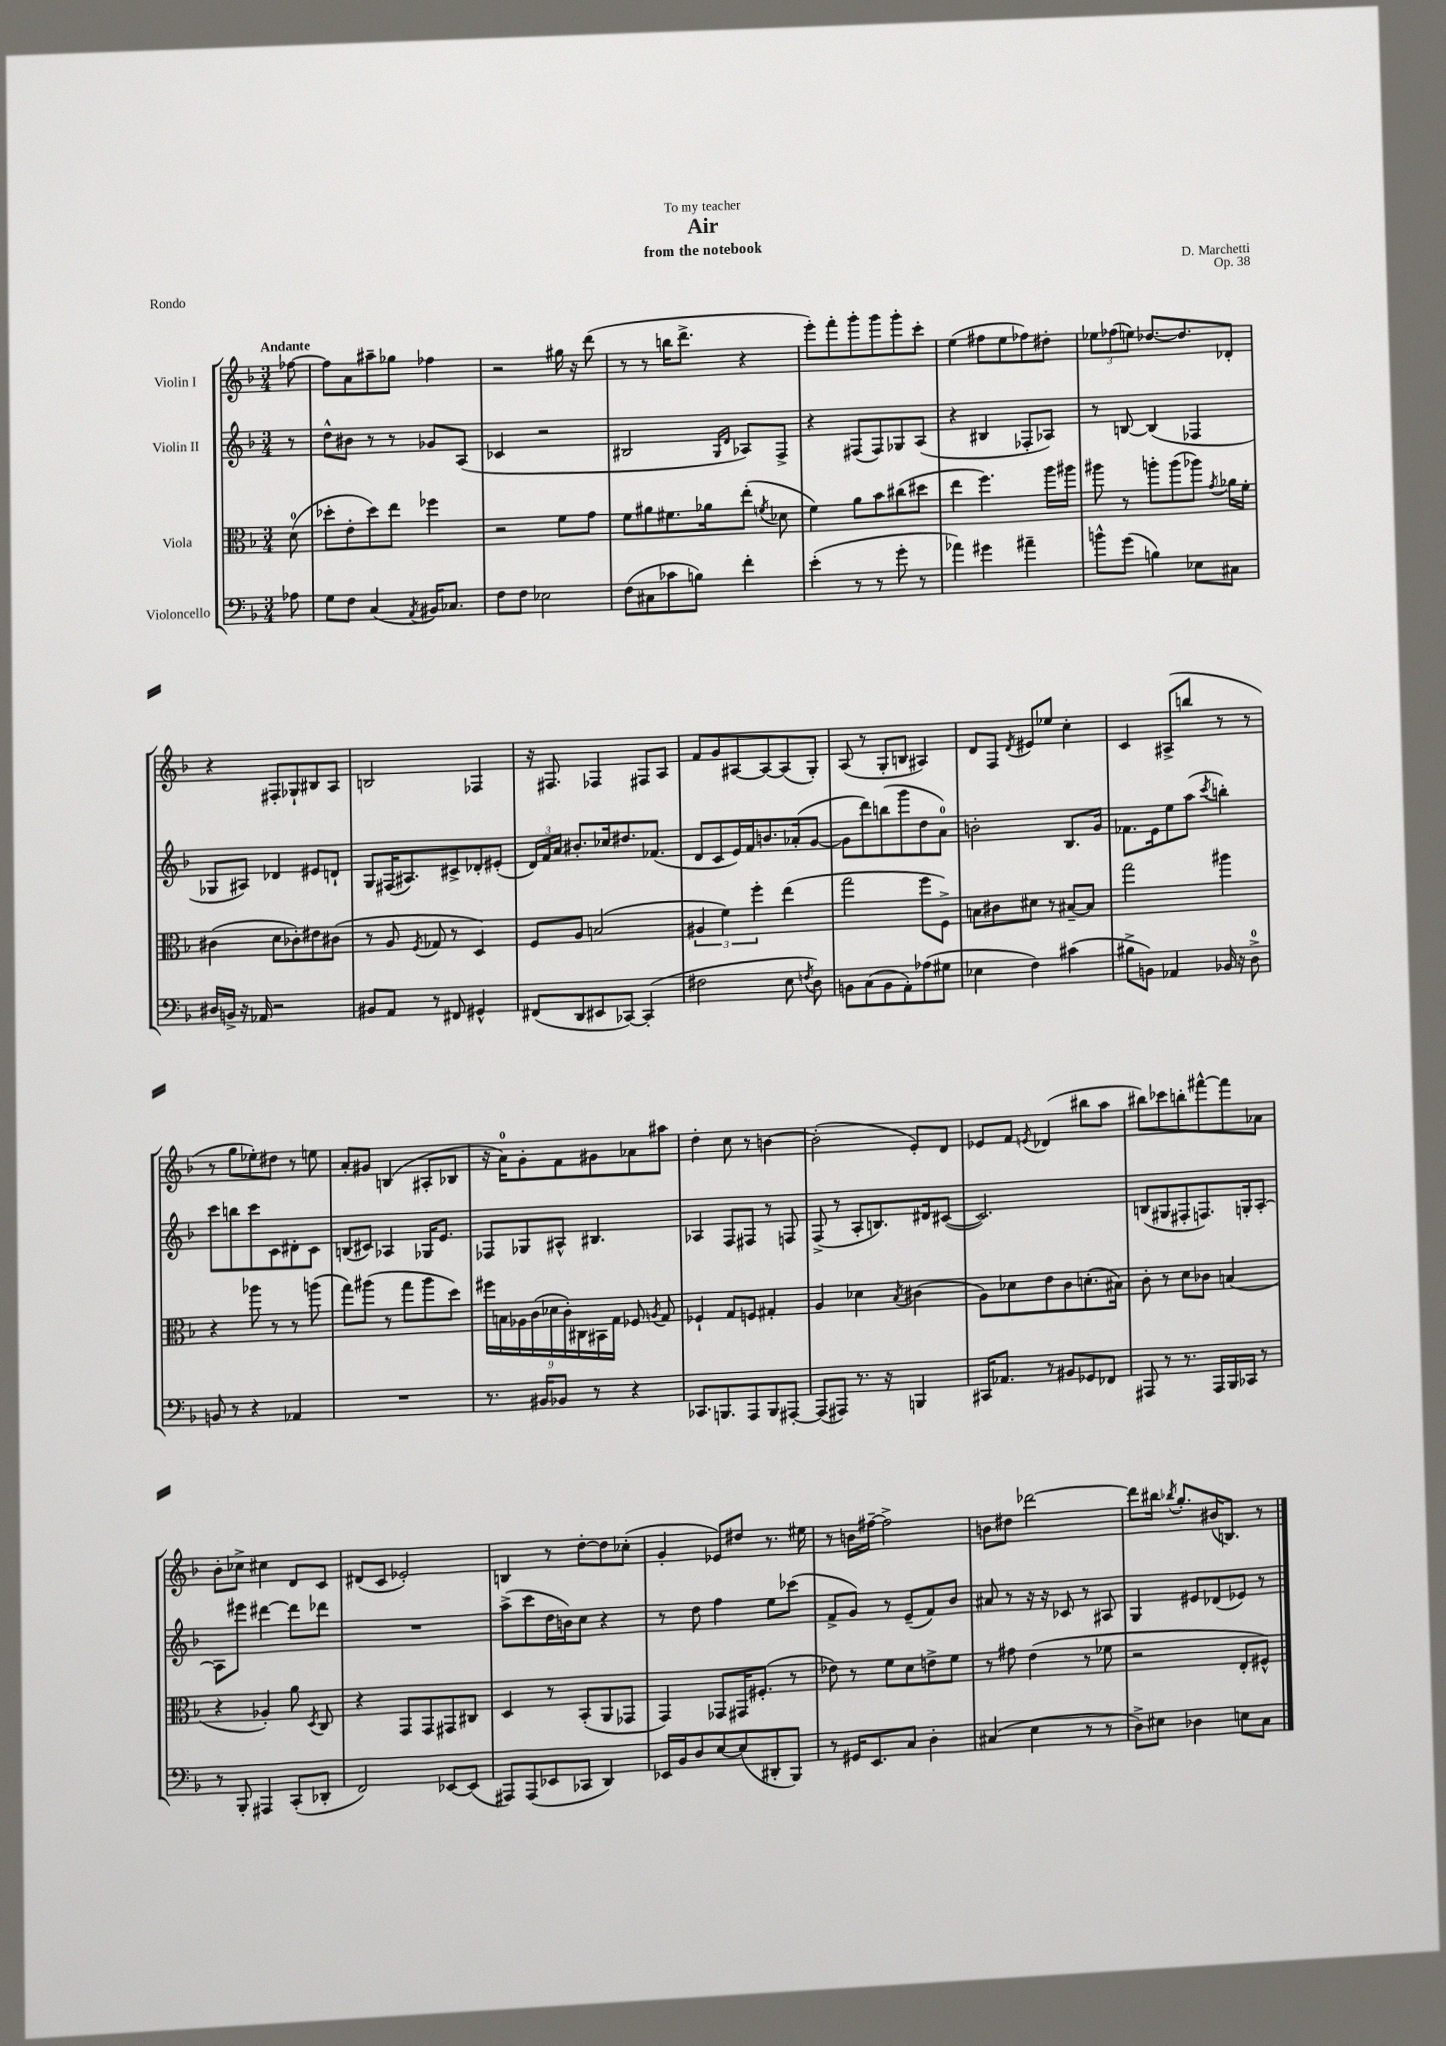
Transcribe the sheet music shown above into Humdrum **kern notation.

**kern	**kern	**kern	**kern
*part4	*part3	*part2	*part1
*staff4	*staff3	*staff2	*staff1
*I"Violoncello	*I"Viola	*I"Violin II	*I"Violin I
*clefF4	*clefC3	*clefG2	*clefG2
*k[b-]	*k[b-]	*k[b-]	*k[b-]
*M3/4	*M3/4	*M3/4	*M3/4
=	=	=	=
!	!	!	!LO:TX:a:B:t=Andante
8A-X\	(8d\	8r	[8ff-X\
=1	=1	=1	=1
8G\L	8dd-X'\L	8dd^^\L	8ff-\L]
8F\J	8e'\	8b#X\J	8a\
(4C/	8dd-\)	8r	8aa#X~\
.	8ee\J	8r	8gg-X\J
8qAA/	.	.	.
16BB#X/KL)	4ff-X\	8g-X/L	4ff-X\
8.C-X/J	.	.	.
.	.	(8A/J	.
=2	=2	=2	=2
8F\L	2r	4c-X/	2r
8F\J	.	.	.
2E-X\	.	2r	.
.	8f\L	.	16gg#X\
.	.	.	16r
.	8g\J	.	(8ddd\
=3	=3	=3	=3
(8F\L	8f\L	2B#X/	8r
8C#X\	8a#X\	.	8r
8c-X\	8.f#X\	.	16bbn\KL
.	.	.	8.ddd^\J
8Bn\J)	.	.	.
.	16a-X\k	.	.
.	.	16qqG/LL	.
.	.	16qqd/JJ	.
4f'\	(8ee'\J	8A-X/L)	4r
.	8qfn/	.	.
.	8d-X\	8F^/J	.
=4	=4	=4	=4
(4e'\	4f\)	4r	8eee'\L)
.	.	.	8fff'\
8r	8a\L	(8F#X/L	8ggg'\
8r	8b-\	8F#/)	8ggg\
8g'\	(8cc#X\	8G-X/	8ggg'\
8r	8dd#X\J	(8A/J	8ccc'\J
=5	=5	=5	=5
4a-X\)	4ee\	4r	(4ee\
4g#X\	4.ff\)	4B#X/	8ff#X\L
.	.	.	8ee\
4a#X~\	.	8F-X'/L	8ff-X\)
.	16aa\LL	8A-X/J)	8dd#X'\J
.	16aa#X\JJ	.	.
=6	=6	=6	=6
8bn^^\L	8aa#X\	8r	12ee-X\L
.	.	.	(12ff-X\
(8g\J	8r	[8Bn/	.
.	.	.	12een\J)
4Bn\)	8aan'\L	(4B/]	[8.dd-X/L
.	(8aa\	.	.
.	.	.	8.dd-/]
8E-X\L	8aa-X\J)	4F-X/	.
.	8qg/	.	.
8C#X\J	16a-X\LL	.	8d-X'/J
.	16f'\JJ	.	.
!!LO:LB:g=z
=7	=7	=7	=7
16D#X/LL	(4c#X\	8G-X/L	4r
16BBn^/JJ	.	.	.
16r	.	8A#X/J)	.
16AA-X/	.	.	.
2r	8d\L	4d-X/	8F#X'/L
.	8c-X'\)	.	8G-X`/
.	8e#X\	8e#X/L	8B#X/
.	(8c#X\J	8dn`/J	8A/J
=8	=8	=8	=8
8BB#X/L	8r	8G/L	2Bn/
8AA/J	8A/	(16F#X/K	.
.	.	8.A#X/)	.
.	8qF/	.	.
8r	8G-X/	.	.
8FF#X/	8r	8c#X^/	.
4GG#X^^/	4D/)	8d-X'/	4F-X/
.	.	(8e#X'/J	.
=9	=9	=9	=9
(8FF#X/L	8F/L	24d/LL)	16r
.	.	24f/	.
.	.	.	8.F#X/
.	.	24a/JJ	.
8DD/	8A/J	8.b#X'/L	.
8EE#X/	(2Bn/	.	4F-X/
.	.	16cc-X/k	.
[8CC-X/J)	.	8.dd#X/	.
(4CC-'/]	.	.	8F#X/L
.	.	(8.f-X/J	.
.	.	.	8A/J
=10	=10	=10	=10
2F#X\	6A#X/	8d/L	8f/L
.	.	8c/	8g/
.	6f\)	.	.
.	.	16e/L)	[8A#X/
.	.	16f/J	.
.	6ff'\	.	.
.	.	8.bn/	8A#/_
8E\	(4ee\	.	(8A#/]
.	.	(16a-X'/k	.
8qFn/	.	.	.
8D\)	.	[8g/J	8G'/J)
=11	=11	=11	=11
8BBn\L	2gg\	8g\L]	(8A/
(8C\	.	8ddd\)	8r
8BB\	.	(8bbn\	8G'/L
8AA'\)	.	8ggg\	8Bn/J
(8A-X\	8ff\L	8dd\	4A#X/)
8G#X\J	8F^\J)	8a\J)	.
=12	=12	=12	=12
4E-X\	8Bn\L	2bn'\	8d/L
.	8c#X\	.	8F/J
.	.	.	8qd/
4F\)	8d#X\J	.	8e#X/L
.	8r	.	8ee-X/J
(4c#X\	[8B#X~/L	8.B-/L	4cc'\
.	8B#/J]	.	.
.	.	16g/Jk	.
=13	=13	=13	=13
8B#X^\L	2gg\	8.f-X\L	4c/
8BBn\J)	.	.	.
.	.	16e\k	.
4AA-X/	.	8ee\	(8A#X^/L
.	.	(8aa\J	8bbn/J
.	.	8qccc/	.
16BB-X/	4aa#X\	4bbn'\)	8r
16r	.	.	.
8D^\	.	.	8r
!!LO:LB:g=z
=14	=14	=14	=14
8BBn/	4r	8ccc\L	8r
8r	.	8bbn\	8gg\L
4r	8aa-X\	8ccc\	8ee-X'\)
.	8r	8c\	8dd#X\J
4AA-X/	8r	8d#X'\	8r
.	(8aan\	8c\J	8een\
=15	=15	=15	=15
2.r	8gg\L)	(8Bn/L	8a'/L
.	(8aa#X\J	8c#X/J)	8g#X/J
.	8r	4A-X/	(4Bn/
.	8gg\L	.	.
.	8aa#\	16G-X/KL	8A#X'/L
.	.	8.e/J	.
.	8dd\J)	.	8B-X/J
=16	=16	=16	=16
8.r	18ff#X\LL	8F-X/L	16r
.	18Bn\	.	.
.	.	.	16a\KL)
.	18A-X\	.	.
.	.	8G-X/	8g'\
.	(18c\	.	.
16BB#X/KL	.	.	.
.	18d-X\	.	.
8BB-X/J	.	8A#X^^/J	8f\
.	18c'\)	.	.
.	18C#X\	.	.
8r	.	4.B#X/	8g#X\
.	18BB#X\	.	.
.	18G\JJ	.	.
4r	8F-X/	.	8a-X\
.	8qAn/	.	.
.	8G/	.	8aa#X\J
=17	=17	=17	=17
8.CC-X/L	4F-X`/	4A-X/	4dd'\
8.BBBn/	.	.	.
.	8G/L	8F/L	8cc\
8AAA/	8Fn/J	8F#X/J	8r
8BBB/	4G#X'/	8r	[4bn\
[8AAA#X'/J	.	8Fn/	.
=18	=18	=18	=18
(8AAA#/L]	4A/	(8F^/	(2b'\]
8AAA#X/J)	.	8r	.
8.r	4d-X\	8A'/L	.
.	.	8.Bn/)	.
16r	.	.	.
.	8qB-/	.	.
4BBBn/	(4c#X\	.	8e'/L)
.	.	16d#X/k	.
.	.	([8c#X/J	8d/J
=19	=19	=19	=19
16CC#X/KL	8A\L)	2.c#/])	8e-X/L
8.AA-X/J	.	.	.
.	8d-X\	.	8f/J
.	.	.	8qen/
8r	8e\	.	(4d-X/
8BB#X/L	8c\	.	.
8GG-X/	(8.dn'\	.	8bb#X\L
8FF-X/J	.	.	8aa\J
.	16B#X\Jk)	.	.
=20	=20	=20	=20
8AAA#X/	8c'\	(8Bn/L	8bb#X\L)
8r	8r	8G#X/	8ccc-X\
8.r	8d\L	8F#X'/	8bbn'\
.	8c-X\J	8.Fn/)	[8fff#X^^\
16AAA#/LL	.	.	.
16BBB-/	(4Bn/	.	8fff#\]
16CC-X/JJ	.	16Gn'/k	.
8r	.	[8A'/J	8a-X\J
!!LO:LB:g=z
=21	=21	=21	=21
8r	4r	8A\L]	8b-'\L
8BBB-'/	.	8eee#X\J	8cc-X^\J
4AAA#X/	4A-X'/)	[4ddd#X\	4cc#X\
(8CC'/L	8a\	8ddd#\L]	8d/L
.	8qD/	.	.
8DD-X'/J	8C/	8ddd-X\J	8c/J
=22	=22	=22	=22
2FF/)	4r	2.r	(8d#X/L
.	.	.	8c/J
.	8GG/L	.	2e-X'/)
.	8GG/	.	.
[8EE-X/L	8GG#X/	.	.
(8EE-/J]	8C#X/J	.	.
=23	=23	=23	=23
8AAA#X/L)	4D/	(8aa^\L	4Bn/
(8AAA#/	.	8ccc\	.
8EE-X/	8r	16dd\L	8r
.	.	16bn\J)	.
8CC-X/J	(8BB-'/L	8cc\J	[8dd'\L
4DD/)	8AA/	4r	8dd\]
.	8GG-X/J	.	(8cc-X'\J
=24	=24	=24	=24
16EE-X/LL	4GG/)	8r	4g'/
16BB-/J	.	.	.
8D/	.	8dd\	.
[8E/	8GG-X/L	4ff\	8e-X/L)
(8E/]	16GG#X/K	.	8dd#X/J
.	(8.F#X'/J	.	.
8DD#X'/	.	8ee\L	8.r
8BBB-/J)	8r	(8ccc-X\J	.
.	.	.	16ee#X\
=25	=25	=25	=25
8r	8e-X\)	8f^/L	8r
16GG#X/KL	8r	8g/J)	16bn\LL
8.EE/	.	.	[16ff#X~\JJ
.	8f\L	8r	2ff#^\]
8C/J	8d\	(8e~/L	.
4D'\	8en^\	8f/)	.
.	8f\J	8b-/J	.
=26	=26	=26	=26
(4C#X/	8r	8a#X/	8bn\L
.	8g#X\	8r	8dd#X\J
4E\	(4e\	16r	[2ddd-X\
.	.	16r	.
.	.	8c-X/	.
8r	8r	8r	.
8r	8f-X\	8A#X/	.
=27	=27	=27	=27
8D^\L)	2r	4G/	8ddd-\L]
8E#X\J	.	.	16bb#X\Jk
.	.	.	8qbb-X/
.	.	.	8.gg'/L
4D-X\	.	8e#X/L	.
.	.	(8d-X/	(16b#X/K
.	.	.	8.Bn/J)
8En\L	8E'/L	8e-X/J)	.
8C\J	8F#X^^/J)	8r	8r
==	==	==	==
*-	*-	*-	*-
